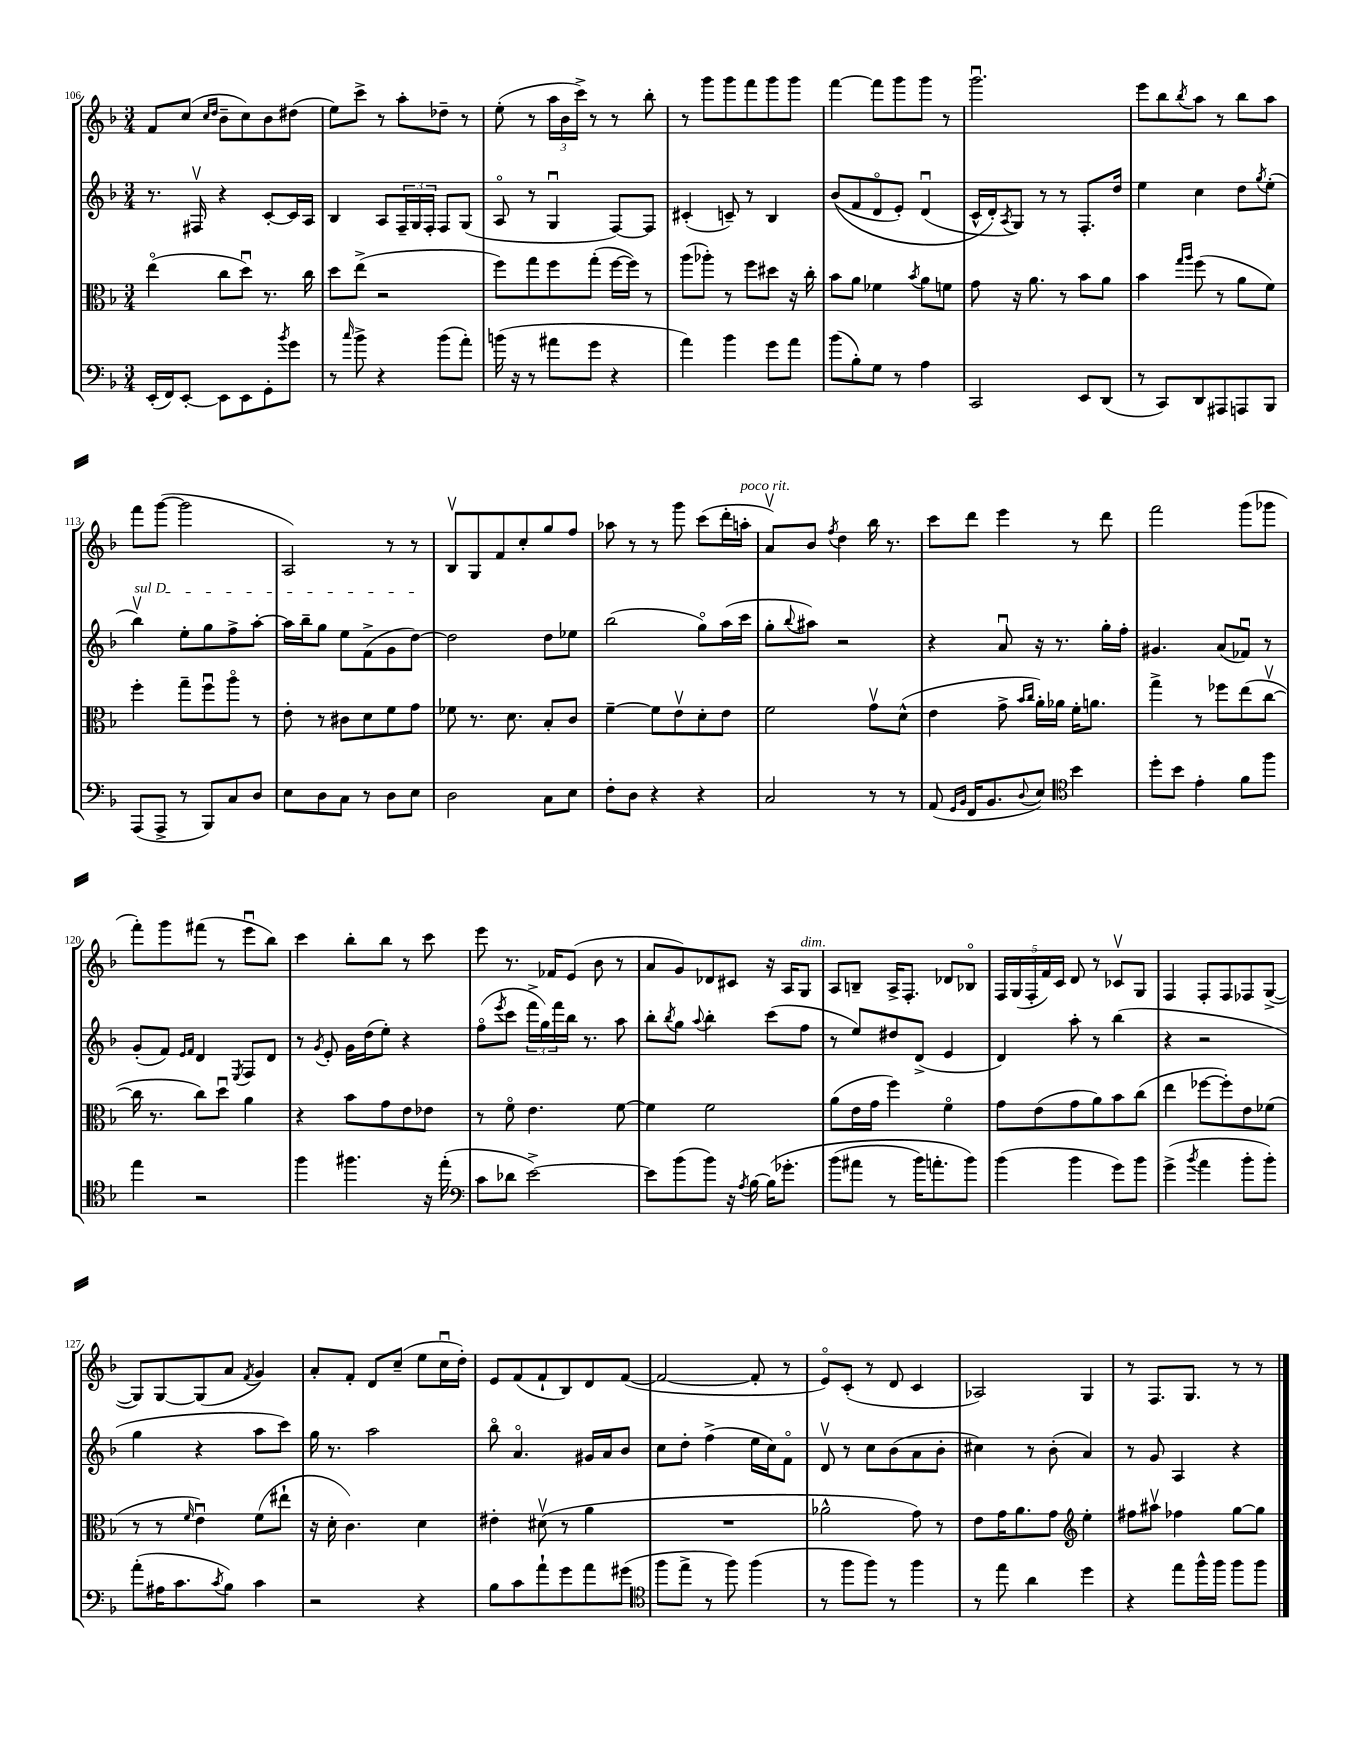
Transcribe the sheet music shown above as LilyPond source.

<<
\new StaffGroup <<
\new Staff = "s0" {
    \clef treble \key f \major \numericTimeSignature \time 3/4
    f'8 c''8( \grace { c''16 d''16 } bes'8-- c''8) bes'8 dis''8( |
    e''8) c'''8-> r8 a''8-. des''8-- r8 |
    e''8-.( r8 \tuplet 3/2 { a''16 bes'16 c'''16->) } r8 r8 bes''8-. |
    r8 g'''8 g'''8 f'''8 g'''8 g'''8 |
    f'''4~ f'''8 g'''8 g'''8 r8 |
    g'''2.\downbow |
    e'''8 bes''8 \acciaccatura { bes''8 } a''8 r8 bes''8 a''8 |
    f'''8 g'''8~( g'''2 |
    a2) r8 r8 |
    bes8\upbow g8 f'8 c''8-. g''8 f''8 |
    aes''8 r8 r8 g'''8 c'''8( d'''16-. a''16-.^\markup { \italic "poco rit." } |
    a'8\upbow) bes'8 \acciaccatura { f''8 } d''4 bes''16 r8. |
    c'''8 d'''8 e'''4 r8 d'''8 |
    f'''2 g'''8( ges'''8 |
    f'''8-.) g'''8 fis'''8( r8 e'''8\downbow bes''8) |
    c'''4 bes''8-. bes''8 r8 c'''8 |
    e'''8 r8. fes'16 e'8( bes'8 r8 |
    a'8 g'8) des'8 cis'8 r16 a16 g8^\markup { \italic "dim." } |
    a8 b8-- a16-> f8.-. des'8 bes8\flageolet |
    \tuplet 5/4 { f16 g16( f16-. f'16) c'16 } d'8 r8 ces'8\upbow g8 |
    f4 f8-. f8 fes8 g8~->( |
    g8) g8~ g8( a'8 \acciaccatura { f'8 } g'4) |
    a'8-. f'8-. d'8 c''8--( e''8 c''16\downbow d''16-.) |
    e'8 f'8( f'8-! bes8) d'8 f'8~( |
    f'2~ f'8-. r8 |
    e'8\flageolet) c'8-.( r8 d'8 c'4 |
    aes2) g4 |
    r8 f8. g8. r8 r8 \bar "|." |
}
\new Staff = "s1" {
    \clef treble \key f \major \numericTimeSignature \time 3/4
    r8. fis16\upbow r4 c'8~-. c'16 a16 |
    bes4 a8 \tuplet 3/2 { f16-- g16 f16-. } f8 g8( |
    a8\flageolet r8 g4\downbow f8~) f8 |
    cis'4-.( c'8--) r8 bes4 |
    bes'8(\( f'8 d'8\flageolet e'8-.) d'4\downbow( |
    c'16-^ d'16-.\) \acciaccatura { a8 } g8) r8 r8 f8.-. d''16 |
    e''4 c''4 d''8 \acciaccatura { g''8 } e''8-.( |
    \once \override TextSpanner.bound-details.left.text = \markup { \italic "sul D" } bes''4\upbow\startTextSpan) e''8-. g''8 f''8-> a''8~-. |
    a''16 bes''16-- g''8 e''8 f'8->( g'8 d''8~\stopTextSpan) |
    d''2 d''8 ees''8 |
    bes''2( g''8\flageolet) a''16( c'''16 |
    g''8-. \appoggiatura { bes''8 } ais''8) r2 |
    r4 a'8\downbow r16 r8. g''16-. f''16-. |
    gis'4. a'8( fes'8\downbow) r8 |
    g'8-.( f'8) \grace { e'16 f'16 } d'4 \acciaccatura { e8 } f8 d'8 |
    r8 \acciaccatura { g'8 } e'8-. g'16 d''16( e''8-.) r4 |
    f''8\flageolet( \acciaccatura { e'''8 } c'''8 \tuplet 3/2 { f'''16-> g''16) f'''16 } bes''16 r8. a''8 |
    bes''8-. \acciaccatura { bes''8 } g''8 \appoggiatura { a''8 } bes''4-. c'''8( f''8 |
    r8 e''8) dis''8 d'8->( e'4 |
    d'4) a''8-. r8 bes''4( |
    r4 r2 |
    g''4 r4 a''8 c'''8) |
    g''16 r8. a''2 |
    bes''8\flageolet a'4.\flageolet gis'16 a'16 bes'8 |
    c''8 d''8-. f''4->( e''16 c''16) f'8\flageolet |
    d'8\upbow r8 c''8 bes'8( a'8 bes'8-. |
    cis''4) r8 bes'8-.( a'4) |
    r8 g'8 a4 r4 \bar "|." |
}
\new Staff = "s2" {
    \clef alto \key f \major \numericTimeSignature \time 3/4
    e''4\flageolet( c''8 d''8\downbow) r8. c''16 |
    d''8 e''8->( r2 |
    f''8) g''8 f''8 g''8-.( f''16~ f''16) r8 |
    a''8( aes''8-.) r8 f''8 dis''8 r16 c''16-. |
    bes'8 a'8 fes'4 \acciaccatura { bes'8 } a'8 f'8 |
    g'8 r16 a'8. r8 bes'8 a'8 |
    bes'4 \grace { g''16 a''16 } f''8( r8 a'8 f'8) |
    f''4-. g''8-- f''8\downbow a''8\flageolet r8 |
    e'8-. r8 cis'8 d'8 f'8 g'8 |
    fes'8 r8. d'8. bes8-. c'8 |
    f'4~-- f'8 e'8\upbow d'8-. e'8 |
    f'2 g'8\upbow d'8-^( |
    e'4 g'8-> \grace { bes'16 c''16 } a'16-.) aes'16 f'16-. a'8. |
    g''4-> r8 fes''8 e''8( c''8~\upbow |
    c''16 r8. c''8) d''8\downbow a'4 |
    r4 bes'8 g'8 e'8 ees'8 |
    r8 f'8\flageolet e'4. f'8~ |
    f'4 f'2 |
    a'8( e'16 g'16 f''4) f'4\flageolet |
    g'8 e'8( g'8 a'8) bes'8 c''8( |
    e''4 fes''8~ fes''8-.) e'8 fes'8( |
    r8 r8 \grace { f'16 } e'4\downbow) f'8( eis''8-! |
    r16 d'16-. c'4.) d'4 |
    eis'4-. dis'8\upbow( r8 a'4 |
    R2. |
    aes'2-^ g'8) r8 |
    e'8 g'16 a'8. g'8 \clef treble e''4-. |
    fis''8 ais''8\upbow fes''4 g''8~ g''8 \bar "|." |
}
\new Staff = "s3" {
    \clef bass \key f \major \numericTimeSignature \time 3/4
    e,16-.( f,16) e,8~-. e,8 e,8 g,8-. \acciaccatura { bes'8 } g'8 |
    r8 \grace { c''16 } bes'8-> r4 bes'8( a'8-.) |
    b'16( r16 r8 ais'8 g'8 r4 |
    a'4) bes'4 g'8 a'8 |
    bes'8( bes8-.) g8 r8 a4 |
    c,2 e,8 d,8( |
    r8 c,8) d,8 ais,,8 a,,8 bes,,8 |
    a,,8( a,,8-> r8 bes,,8) c8 d8 |
    e8 d8 c8 r8 d8 e8 |
    d2 c8 e8 |
    f8-. d8 r4 r4 |
    c2 r8 r8 |
    a,8( \grace { g,16 bes,16 } f,16 bes,8. \appoggiatura { d8 } e8) \clef tenor bes'4 |
    d''8-. bes'8 e'4-. f'8 f''8 |
    e''4 r2 |
    f''4 fis''4. r16 e''16-.( |
    \clef bass c'8 des'8 e'2~->) |
    e'8 bes'8( bes'8) r16 \acciaccatura { a8 } bes16~ bes16\( ges'8.-. |
    bes'8( ais'8 r8 bes'16) a'8.-. bes'8\) |
    bes'4( bes'4 g'8) bes'8 |
    g'4->( \acciaccatura { bes'8 } a'4 bes'8-. bes'8-.) |
    a'8-.( ais16 c'8. \acciaccatura { c'8 } bes8) c'4 |
    r2 r4 |
    bes8 c'8 a'8-! g'8 a'8 gis'8( |
    \clef tenor f''8 e''8-> r8 f''8) f''4( |
    r8 f''8 f''8) r8 f''4 |
    r8 e''8 a'4 d''4 |
    r4 e''8 f''16-^ f''16 f''8 f''8 \bar "|." |
}
>>
>>
\layout { \context { \Score currentBarNumber = #106 } }
